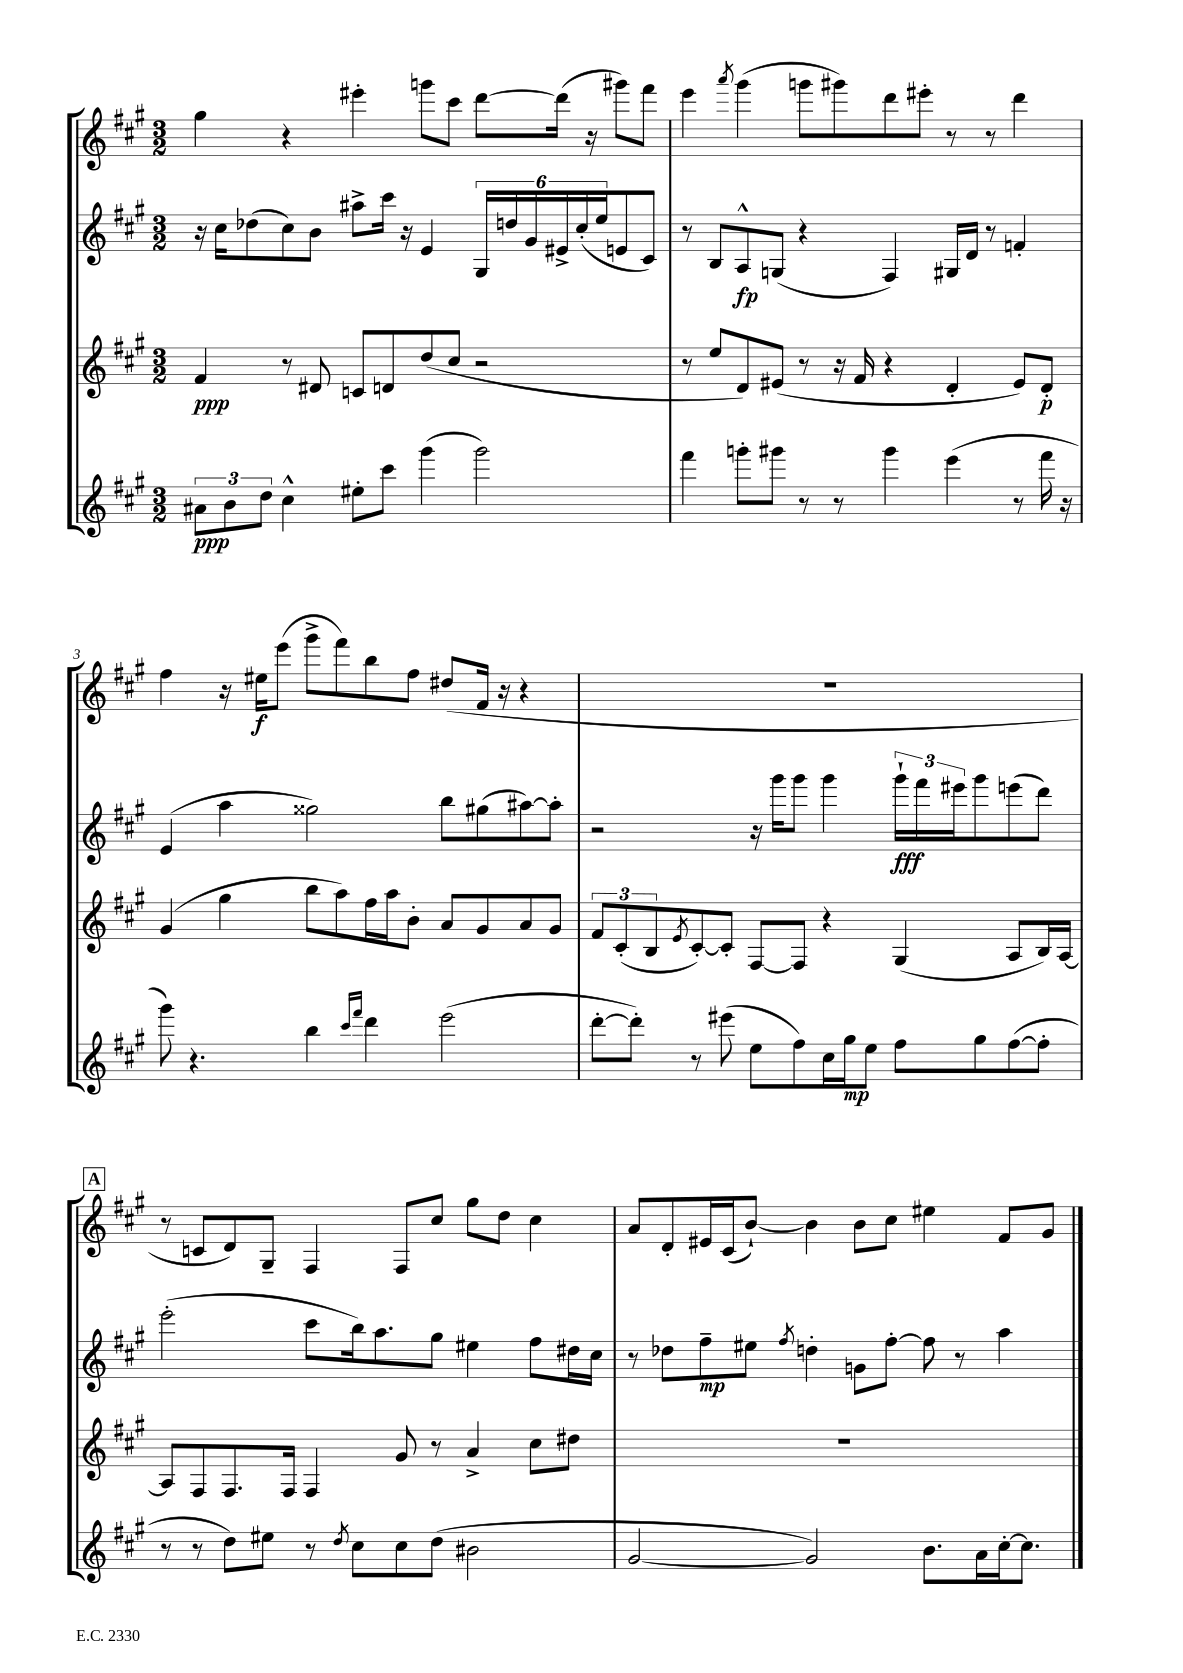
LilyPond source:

<<
\new StaffGroup <<
\new Staff = "s0" {
    \clef treble \key a \major \numericTimeSignature \time 3/2
    gis''4 r4 eis'''4-. g'''8 cis'''8 d'''8~ d'''16( r16 gis'''8) fis'''8 |
    e'''4 \acciaccatura { a'''8 } gis'''4( g'''8 gis'''8) d'''8 eis'''8-. r8 r8 d'''4 |
    fis''4 r16 eis''16\f e'''8( gis'''8-> fis'''8) b''8 fis''8 dis''8( fis'16 r16 r4 |
    R1. |
    \mark \markup { \box "A" } r8 c'8 d'8) gis8-- fis4 fis8 cis''8 gis''8 d''8 cis''4 |
    a'8 d'8-. eis'16 cis'16( b'8~-!) b'4 b'8 cis''8 eis''4 fis'8 gis'8 \bar "|." |
}
\new Staff = "s1" {
    \clef treble \key a \major \numericTimeSignature \time 3/2
    r16 cis''16 des''8( cis''8) b'8 ais''8-> cis'''16 r16 e'4 \tuplet 6/4 { gis16 d''16 gis'16 eis'16-> cis''16-.( e''16 } e'8 cis'8) |
    r8 b8 a8-^\fp g8( r4 fis4) gis16 d'16 r8 f'4-. |
    e'4( a''4 gisis''2) b''8 gis''8( ais''8~) ais''8-. |
    r2 r16 gis'''16 gis'''8 gis'''4 \tuplet 3/2 { gis'''16-!\fff fis'''16 eis'''16 } gis'''8 e'''8( d'''8) |
    \mark \markup { \box "A" } e'''2-.( cis'''8 b''16) a''8. gis''8 eis''4 fis''8 dis''16 cis''16 |
    r8 des''8 fis''8--\mp eis''8 \acciaccatura { fis''8 } d''4-. g'8 fis''8~-. fis''8 r8 a''4 \bar "|." |
}
\new Staff = "s2" {
    \clef treble \key a \major \numericTimeSignature \time 3/2
    fis'4\ppp r8 dis'8 c'8 d'8 d''8( cis''8 r2 |
    r8 e''8 d'8) eis'8( r8 r16 fis'16 r4 d'4-. eis'8) d'8-.\p |
    gis'4( gis''4 b''8 a''8) fis''16 a''16 b'8-. a'8 gis'8 a'8 gis'8 |
    \tuplet 3/2 { fis'8 cis'8-.( b8 } \acciaccatura { e'8 } cis'8~-.) cis'8-. fis8~ fis8 r4 gis4( a8 b16) a16~ |
    \mark \markup { \box "A" } a8 fis8 fis8. fis16 fis4 gis'8 r8 a'4-> cis''8 dis''8 |
    R1. \bar "|." |
}
\new Staff = "s3" {
    \clef treble \key a \major \numericTimeSignature \time 3/2
    \tuplet 3/2 { ais'8\ppp b'8 d''8 } cis''4-^ eis''8-. cis'''8 gis'''4( gis'''2) |
    fis'''4 g'''8-. gis'''8 r8 r8 gis'''4 e'''4( r8 fis'''16 r16 |
    gis'''8) r4. b''4 \grace { cis'''16 fis'''16 } d'''4 e'''2( |
    d'''8~-. d'''8-.) r8 eis'''8( e''8 fis''8) cis''16 gis''16\mp e''8 fis''8 gis''8 fis''8~( fis''8-. |
    \mark \markup { \box "A" } r8 r8 d''8) eis''8 r8 \acciaccatura { d''8 } cis''8 cis''8 d''8( bis'2 |
    gis'2~ gis'2) b'8. a'16 cis''16~-. cis''8. \bar "|." |
}
>>
>>
